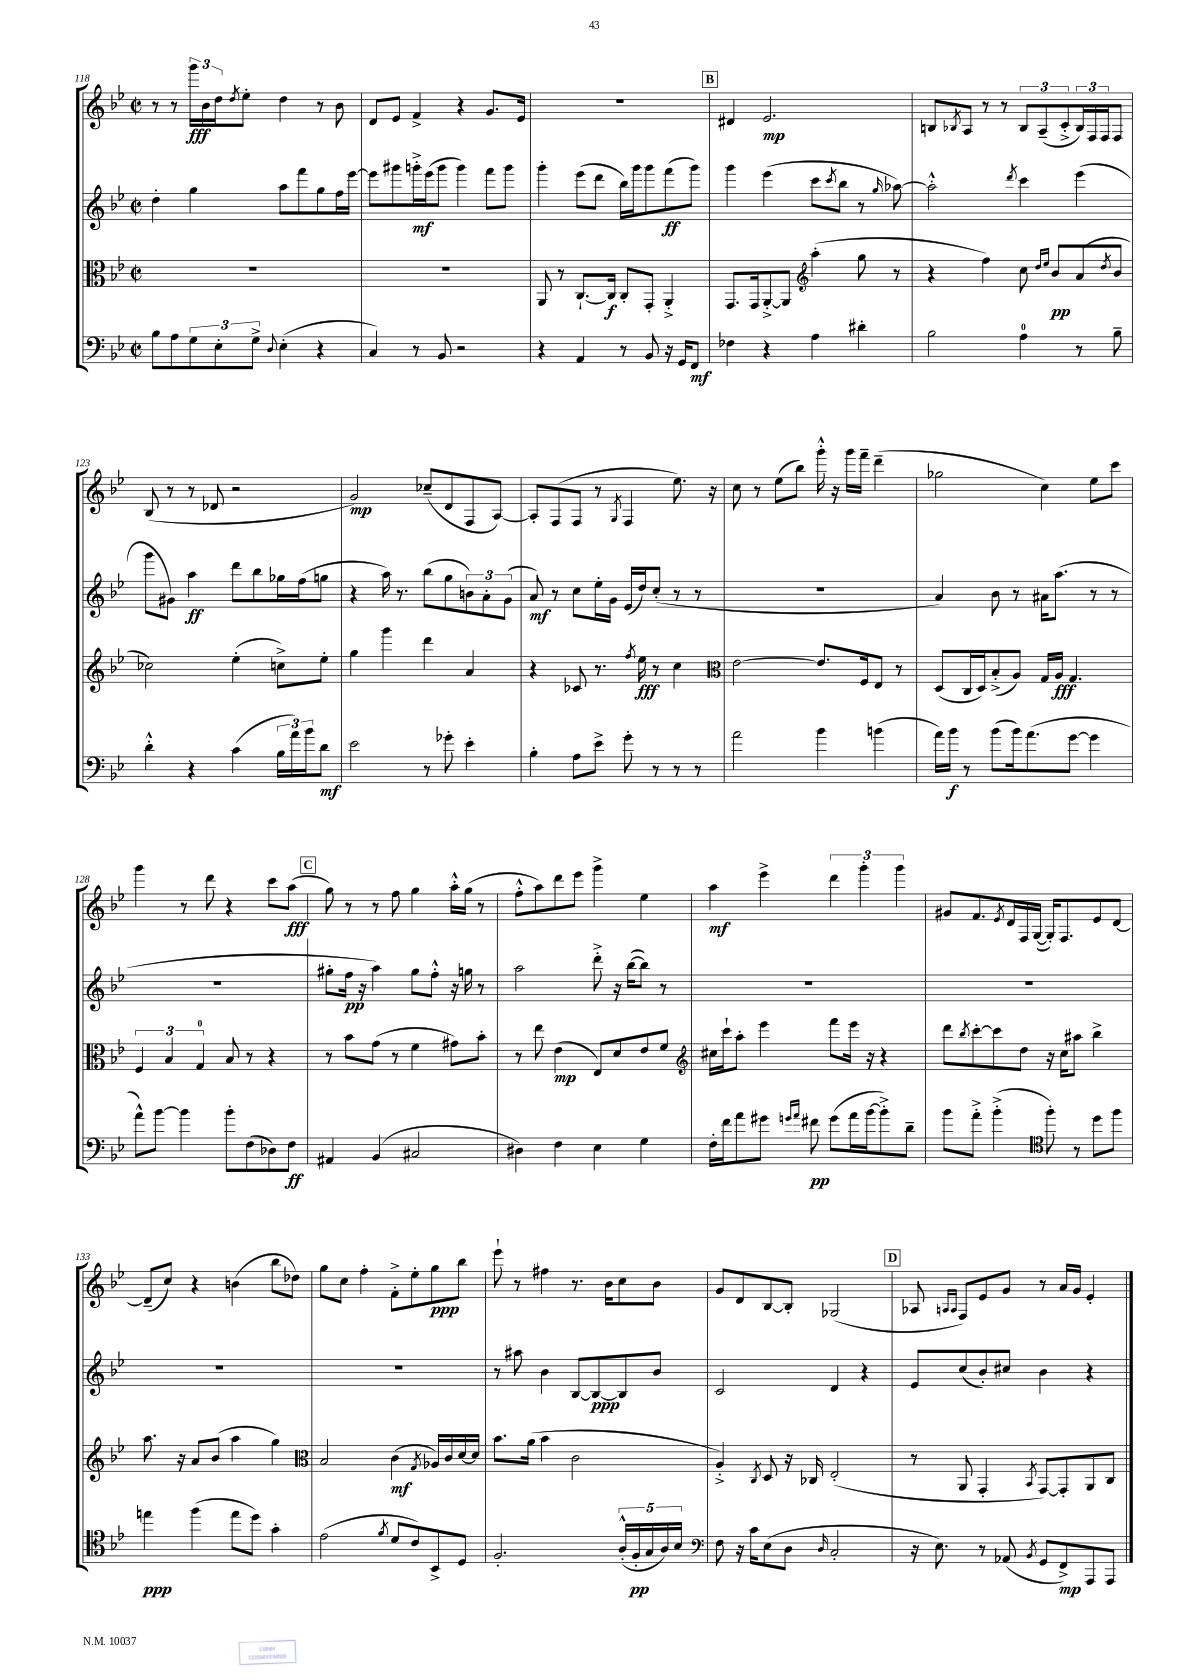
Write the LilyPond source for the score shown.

<<
\new StaffGroup <<
\new Staff = "s0" {
    \clef treble \key bes \major \defaultTimeSignature \time 2/2
    r8 r8 \tuplet 3/2 { g'''16\fff bes'16 d''16 } \acciaccatura { d''8 } ees''8-. d''4 r8 bes'8 |
    d'8 ees'8 f'4-> r4 g'8. ees'16 |
    R1 |
    \mark \markup { \box "B" } dis'4 ees'2.\mp |
    b8 \acciaccatura { bes8 } a8 r8 r8 \tuplet 3/2 { bes8 a8--( c'8-.-> } \tuplet 3/2 { bes16) f16 f16 } f8 |
    bes8( r8 r8 des'8 r2 |
    g'2\mp) ces''8--( d'8 f8 a8~) |
    a8-. f8( f8 r8 \acciaccatura { g8 } f4 ees''8.) r16 |
    c''8 r8 ees''8( bes''8) g'''16-.-^ r16 g'''16 f'''16-- d'''4--( |
    ges''2 c''4) ees''8 c'''8 |
    g'''4 r8 d'''8 r4 c'''8 a''8\fff( |
    \mark \markup { \box "C" } g''8) r8 r8 f''8 g''4 a''16-.-^ g''16( r8 |
    f''8-.-^ a''8) d'''8 ees'''8 g'''4-> ees''4 |
    a''4\mf ees'''4-> \tuplet 3/2 { d'''4 g'''4-. g'''4 } |
    gis'8 f'8. \acciaccatura { ees'8 } d'16 f16 g16~( g16-.) f8. ees'8 d'8~ |
    d'8--( c''8) r4 b'4( bes''8 des''8) |
    g''8 c''8 f''4-. f'8-.-> ees''8-. g''8\ppp bes''8 |
    ees'''8-! r8 fis''4 r8. bes'16 c''8 bes'8 |
    g'8 d'8 bes8~ bes8-. ges2( |
    \mark \markup { \box "D" } aes8 \grace { a16 a16 } f8) ees'8 g'8 r8 a'16 g'16 ees'4-. \bar "|." |
}
\new Staff = "s1" {
    \clef treble \key bes \major \defaultTimeSignature \time 2/2
    d''4-. g''4 a''8 f'''8 g''8 f''16 ees'''16~ |
    ees'''8 gis'''8 g'''16-.->\mf ees'''16( g'''8 g'''4) f'''8 g'''8 |
    g'''4-. ees'''8( d'''8 bes''16) g'''16 g'''8 f'''8\ff( g'''8) |
    \mark \markup { \box "B" } g'''4 ees'''4( c'''8 \acciaccatura { c'''8 } bes''8 r8 \grace { g''16 } aes''8~) |
    aes''2-.-^ \acciaccatura { d'''8 } c'''4 ees'''4( |
    g'''8 gis'8) a''4\ff d'''8 bes''8 ges''16 f''16( g''8 |
    r4 a''16) r8. bes''8( g''8 \tuplet 3/2 { b'8) a'8-. g'8( } |
    a'8\mf) r8 c''8 ees''16-. g'16 ees'16( d''16) c''8-.( r8 r8 |
    R1 |
    a'4) bes'8 r8 ais'16 a''8.( r8 r8 |
    R1 |
    \mark \markup { \box "C" } gis''8-. f''16\pp r16 a''4) gis''8 f''8-.-^ r16 g''16 r8 |
    a''2 d'''8-.-> r16 bes''16~( bes''8) r8 |
    R1 |
    R1 |
    R1 |
    R1 |
    r8 ais''8 bes'4 bes8~ bes8~\ppp bes8 bes'8 |
    c'2 d'4 r4 |
    \mark \markup { \box "D" } ees'8 c''8( bes'8-.) cis''8 bes'4 r4 \bar "|." |
}
\new Staff = "s2" {
    \clef alto \key bes \major \defaultTimeSignature \time 2/2
    R1 |
    R1 |
    a,8 r8 c8.~-! c16\f c8-. g,8-. a,4-.-> |
    \mark \markup { \box "B" } g,8. g,16 a,8~-.-> a,8 \clef treble a''4-.( g''8 r8 |
    r4 f''4) c''8 \grace { d''16 ees''16 } bes'8\pp a'8( \acciaccatura { d''8 } bes'8 |
    ces''2) ees''4-.( c''8->) ees''8-. |
    g''4 g'''4 d'''4 a'4 |
    r4 ces'8 r8. \acciaccatura { f''8 } ees''16\fff r8 c''4 |
    \clef alto ees'2~ ees'8. f16 ees8 r8 |
    d8( c16 d16) bes8-.->( a8) g16 a16\fff g4. |
    \tuplet 3/2 { f4 bes4 g4-0 } bes8 r8 r4 |
    \mark \markup { \box "C" } r8 bes'8 g'8( r8 f'4 gis'8) bes'8-. |
    r8 ees''8 ees'4\mp( ees8) d'8 ees'8 f'8 |
    \clef treble cis''16 c'''16-! a''8-. ees'''4 f'''8 ees'''16 r16 r4 |
    d'''8 \acciaccatura { bes''8 } c'''8~-. c'''8 d''8 r16 c''16 ais''8 bes''4-> |
    a''8. r16 a'8 bes'8( a''4 g''4) |
    \clef alto bes2 c'4\mf( \acciaccatura { g8 } aes16) c'16 d'16~ d'16 |
    bes'8. a'16( bes'4 c'2 |
    a4-.->) \acciaccatura { c8 } d8 r16 ces16 ees2-.( |
    \mark \markup { \box "D" } r8 a,8 g,4-. \acciaccatura { bes,8 } g,8~) g,8-. a,8 c8 \bar "|." |
}
\new Staff = "s3" {
    \clef bass \key bes \major \defaultTimeSignature \time 2/2
    bes8 a8 \tuplet 3/2 { g8 ees8-. g8-> } \appoggiatura { d8 } ees4-.( r4 |
    c4) r8 bes,8 r2 |
    r4 a,4 r8 bes,8 r16 g,16 f,8\mf |
    \mark \markup { \box "B" } fes4 r4 a4 dis'4-. |
    bes2 a4-0 r8 bes8-- |
    d'4-.-^ r4 c'4( \tuplet 3/2 { bes16 a'16) bes'16 } d'8\mf |
    ees'2 r8 ges'8-. ees'4-. |
    bes4-. a8 ees'8-> g'8-. r8 r8 r8 |
    a'2 bes'4 b'4( |
    a'16) bes'16\f r8 bes'8( bes'16) a'8.( g'8~ g'4 |
    a'8-^) bes'8~ bes'4 bes'8-. f8( des8) f8\ff |
    \mark \markup { \box "C" } ais,4 bes,4( cis2 |
    dis4) f4 ees4 g4 |
    f16-. f'16 a'8 gis'8 \grace { g'16 a'16 } fis'8\pp g'8( a'16 bes'16~ bes'8-.->) d'8-- |
    bes'8 a'8-.-> bes'4-.->( \clef tenor f''8-.) r8 d''8 f''8 |
    e''4\ppp f''4( e''8 d''8) g'4-. |
    ees'2( \acciaccatura { f'8 } d'8 c'8) bes,8-> d8 |
    f2.-. \tuplet 5/4 { a16-.-^( f16-.\pp g16 a16) bes16 } |
    \clef bass f8 r16 c'16 ees8( d8 \grace { d16 } c2-. |
    \mark \markup { \box "D" } r16 ees8.) r8 aes,8( \acciaccatura { bes,8 } g,8 f,8->\mp) a,,8 a,,8 \bar "|." |
}
>>
>>
\layout { \context { \Score currentBarNumber = #118 } }
